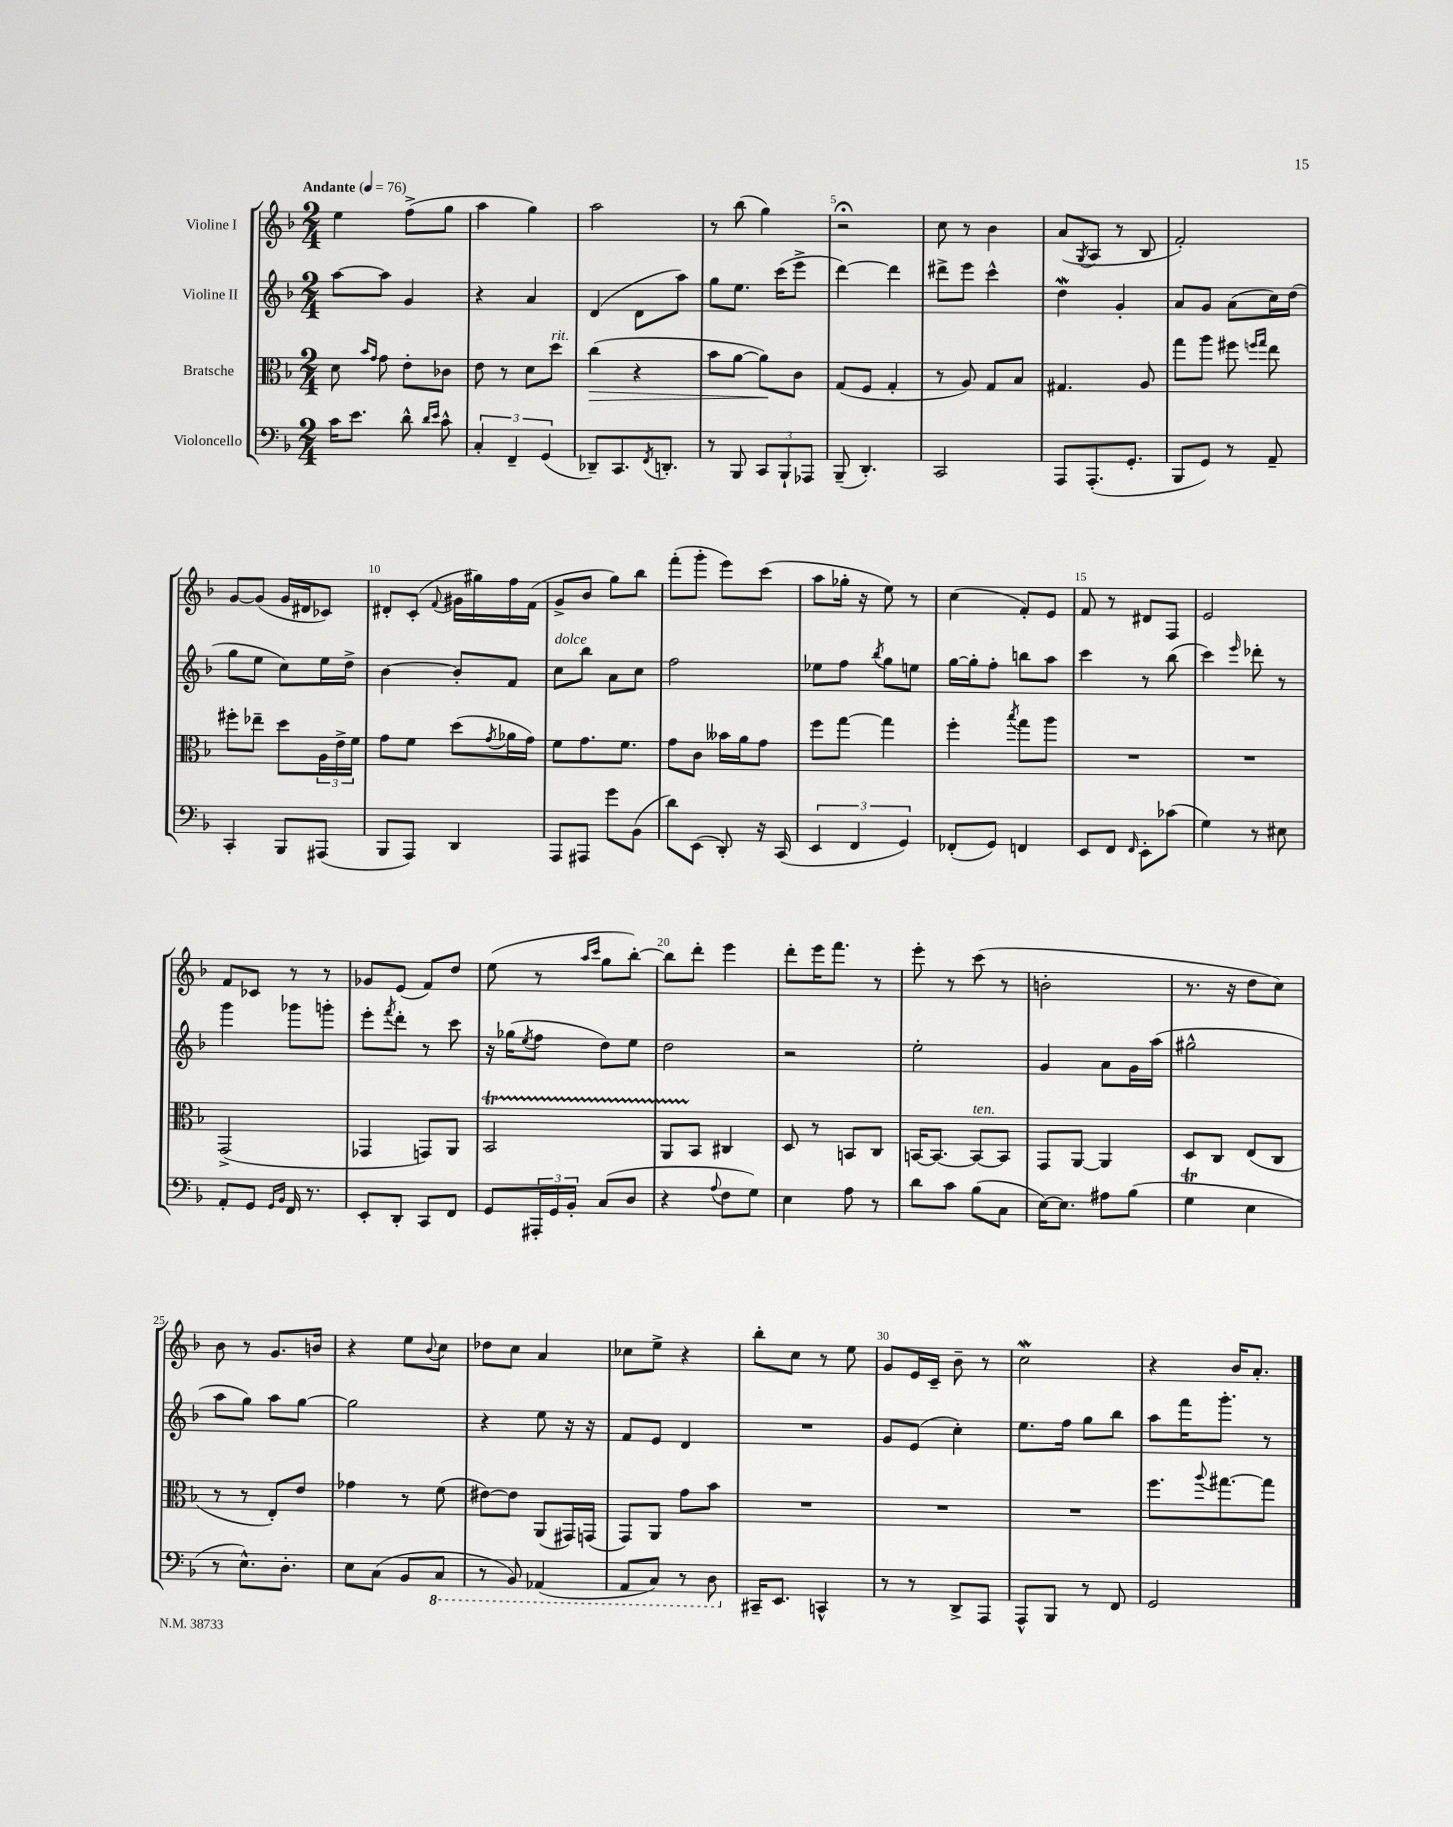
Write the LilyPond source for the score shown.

<<
\new StaffGroup <<
\new Staff = "s0" \with { instrumentName = "Violine I" } {
    \clef treble \key f \major \numericTimeSignature \time 2/4 \tempo "Andante" 4 = 76
    e''4 f''8->( g''8 |
    a''4 g''4) |
    a''2 |
    r8 bes''8( g''4) |
    r2\fermata |
    c''8 r8 bes'4 |
    a'8( \acciaccatura { g8 } a8 r8 bes8 |
    f'2-.) |
    g'8~ g'8( g'16 dis'16 ces'8) |
    dis'8-. c'8-.( \appoggiatura { f'8 } gis'16 gis''16) f''16 f'16( |
    g'8-> bes'8 g''8) bes''8 |
    f'''8-.( g'''8-. e'''8) c'''8( |
    a''8 ges''16-. r16 e''8) r8 |
    c''4( f'8-.) e'8 |
    f'8 r8 dis'8 f8 |
    e'2 |
    f'8 ces'8 r8 r8 |
    ges'8 e'8( f'8) d''8 |
    e''8( r8 \grace { a''16 c'''16 } g''8 bes''8~-.) |
    bes''8 d'''8-. e'''4 |
    d'''8-. e'''16 f'''8. r8 |
    e'''8-. r8 c'''8( r8 |
    b'2-. |
    r8. r16 d''8 c''8) |
    bes'8 r8 g'8. b'16 |
    r4 e''8 \appoggiatura { bes'8 } c''8 |
    des''8 c''8 a'4 |
    ces''8 e''8-> r4 |
    bes''8-. c''8 r8 e''8 |
    g'8 e'16 c'16-- bes'8-- r8 |
    c''2\mordent |
    r4 bes'16 a'8.-. \bar "|." |
}
\new Staff = "s1" \with { instrumentName = "Violine II" } {
    \clef treble \key f \major \numericTimeSignature \time 2/4
    a''8~ a''8 g'4 |
    r4 a'4 |
    d'4( d'8 a''8) |
    g''8 e''8. c'''16( e'''8-> |
    d'''4~) d'''4 |
    dis'''8-> e'''8 c'''4-^ |
    d''4\mordent g'4-. |
    a'8 g'8 a'8( c''16) d''16( |
    g''8 e''8 c''8) e''16 d''16-> |
    bes'4~ bes'8-. f'8 |
    c''8^\markup { \italic "dolce" } bes''8 a'8 c''8 |
    f''2 |
    ees''8 f''8 \acciaccatura { bes''8 } g''8 e''8 |
    g''16~ g''16-. f''8-. b''8 a''8 |
    c'''4 r8 bes''8( |
    c'''4) \grace { e'''16 } des'''8-. r8 |
    g'''4 ges'''8 g'''8-. |
    e'''8-. \acciaccatura { f'''8 } d'''8-. r8 c'''8 |
    r16 ges''16( \acciaccatura { e''8 } f''8 d''8) e''8 |
    d''2 |
    r2 |
    e''2-. |
    g'4 a'8 g'16 a''16( |
    gis''2-^ |
    a''8 g''8) a''8 g''8~ |
    g''2 |
    r4 e''8 r16 r16 |
    f'8 e'8 d'4 |
    R2 |
    g'8 e'8( c''4-.) |
    e''8. f''16 g''8 bes''8 |
    a''8 f'''16 g'''8.-. r8 \bar "|." |
}
\new Staff = "s2" \with { instrumentName = "Bratsche" } {
    \clef alto \key f \major \numericTimeSignature \time 2/4
    d'8 \grace { bes'16 g'16 } g'8 e'8-. ces'8 |
    e'8 r8 d'8 d''8^\markup { \italic "rit." } |
    c''4\>( r4 |
    bes'8 a'8~ a'8\!) c'8 |
    g8( f8 g4-. |
    r8 a8) g8 bes8 |
    gis4. a8 |
    g''8 a''8 fis''8 \grace { f''16 g''16 } e''8 |
    fis''8-. ees''8-- d''8 \tuplet 3/2 { a16 e'16-> f'16 } |
    g'8 f'8 d''8( \acciaccatura { g'8 } aes'16 g'16) |
    f'8 g'8. f'8. |
    g'8 c'8 beses'16 a'16 g'8 |
    f''8 g''8~ g''4 |
    f''4-. \acciaccatura { bes''8 } g''8 a''8 |
    R2 |
    R2 |
    g,2->( |
    ges,4 g,8) a,8 |
    bes,2\startTrillSpan |
    a,8 bes,8\stopTrillSpan cis4 |
    d8 r8 b,8 c8 |
    b,16~ b,8.~ b,8~^\markup { \italic "ten." } b,8 |
    g,8 a,8~ a,4 |
    d8 c8 e8( c8 |
    r8 r8 e8-.) e'8 |
    ges'4 r8 f'8( |
    eis'8~) eis'8 a,8( gis,16) g,16( |
    g,8) a,8 g'8 bes'8 |
    R2 |
    R2 |
    R2 |
    f''8. \appoggiatura { a''8 } gis''8.~ gis''8 \bar "|." |
}
\new Staff = "s3" \with { instrumentName = "Violoncello" } {
    \clef bass \key f \major \numericTimeSignature \time 2/4
    c'16 e'8. d'8-^ \grace { d'16 e'16 } c'8-^ |
    \tuplet 3/2 { c4-. f,4-- g,4( } |
    des,8--) c,8. \acciaccatura { f,8 } d,8.-. |
    r8 bes,,8 \tuplet 3/2 { c,8 bes,,8-! aes,,8 } |
    bes,,8--( d,4.-.) |
    c,2 |
    a,,8 a,,8.-.( g,8.-. |
    bes,,8 g,8) r8 a,8-- |
    c,4-. bes,,8 ais,,8( |
    bes,,8 a,,8) d,4 |
    a,,8 ais,,8 g'8 bes,8( |
    d'8) e,8( d,8-.) r16 c,16( |
    \tuplet 3/2 { e,4 f,4 g,4) } |
    fes,8-.( g,8) f,4 |
    e,8 f,8 \grace { f,16 } e,8-. ces'8( |
    g4) r8 eis8 |
    a,8-. g,8 \grace { g,16 bes,16 } f,16 r8. |
    e,8-. d,8-. c,8 f,8 |
    g,8 \tuplet 3/2 { ais,,16-. g,16 bes,16-. } c8( d8 |
    r4 \appoggiatura { a8 } f8 g8) |
    e4 a8 r8 |
    d'8 c'8 bes8( c8 |
    e16~) e8. ais8 bes8( |
    g4\trill e4 |
    r8 e8.-^) d8.-. |
    e8 c8( bes,8 \ottava #-1 c,8 |
    r8 bes,,8) aes,,4( |
    a,,8 c,8) r8 d,8 \ottava #0 |
    cis,16-- e,8. c,4-^ |
    r8 r8 d,8-> a,,8 |
    a,,8-^ bes,,8 r8 f,8 |
    g,2 \bar "|." |
}
>>
>>
\layout { \context { \Score \override BarNumber.break-visibility = ##(#f #t #t) barNumberVisibility = #(every-nth-bar-number-visible 5) } }
